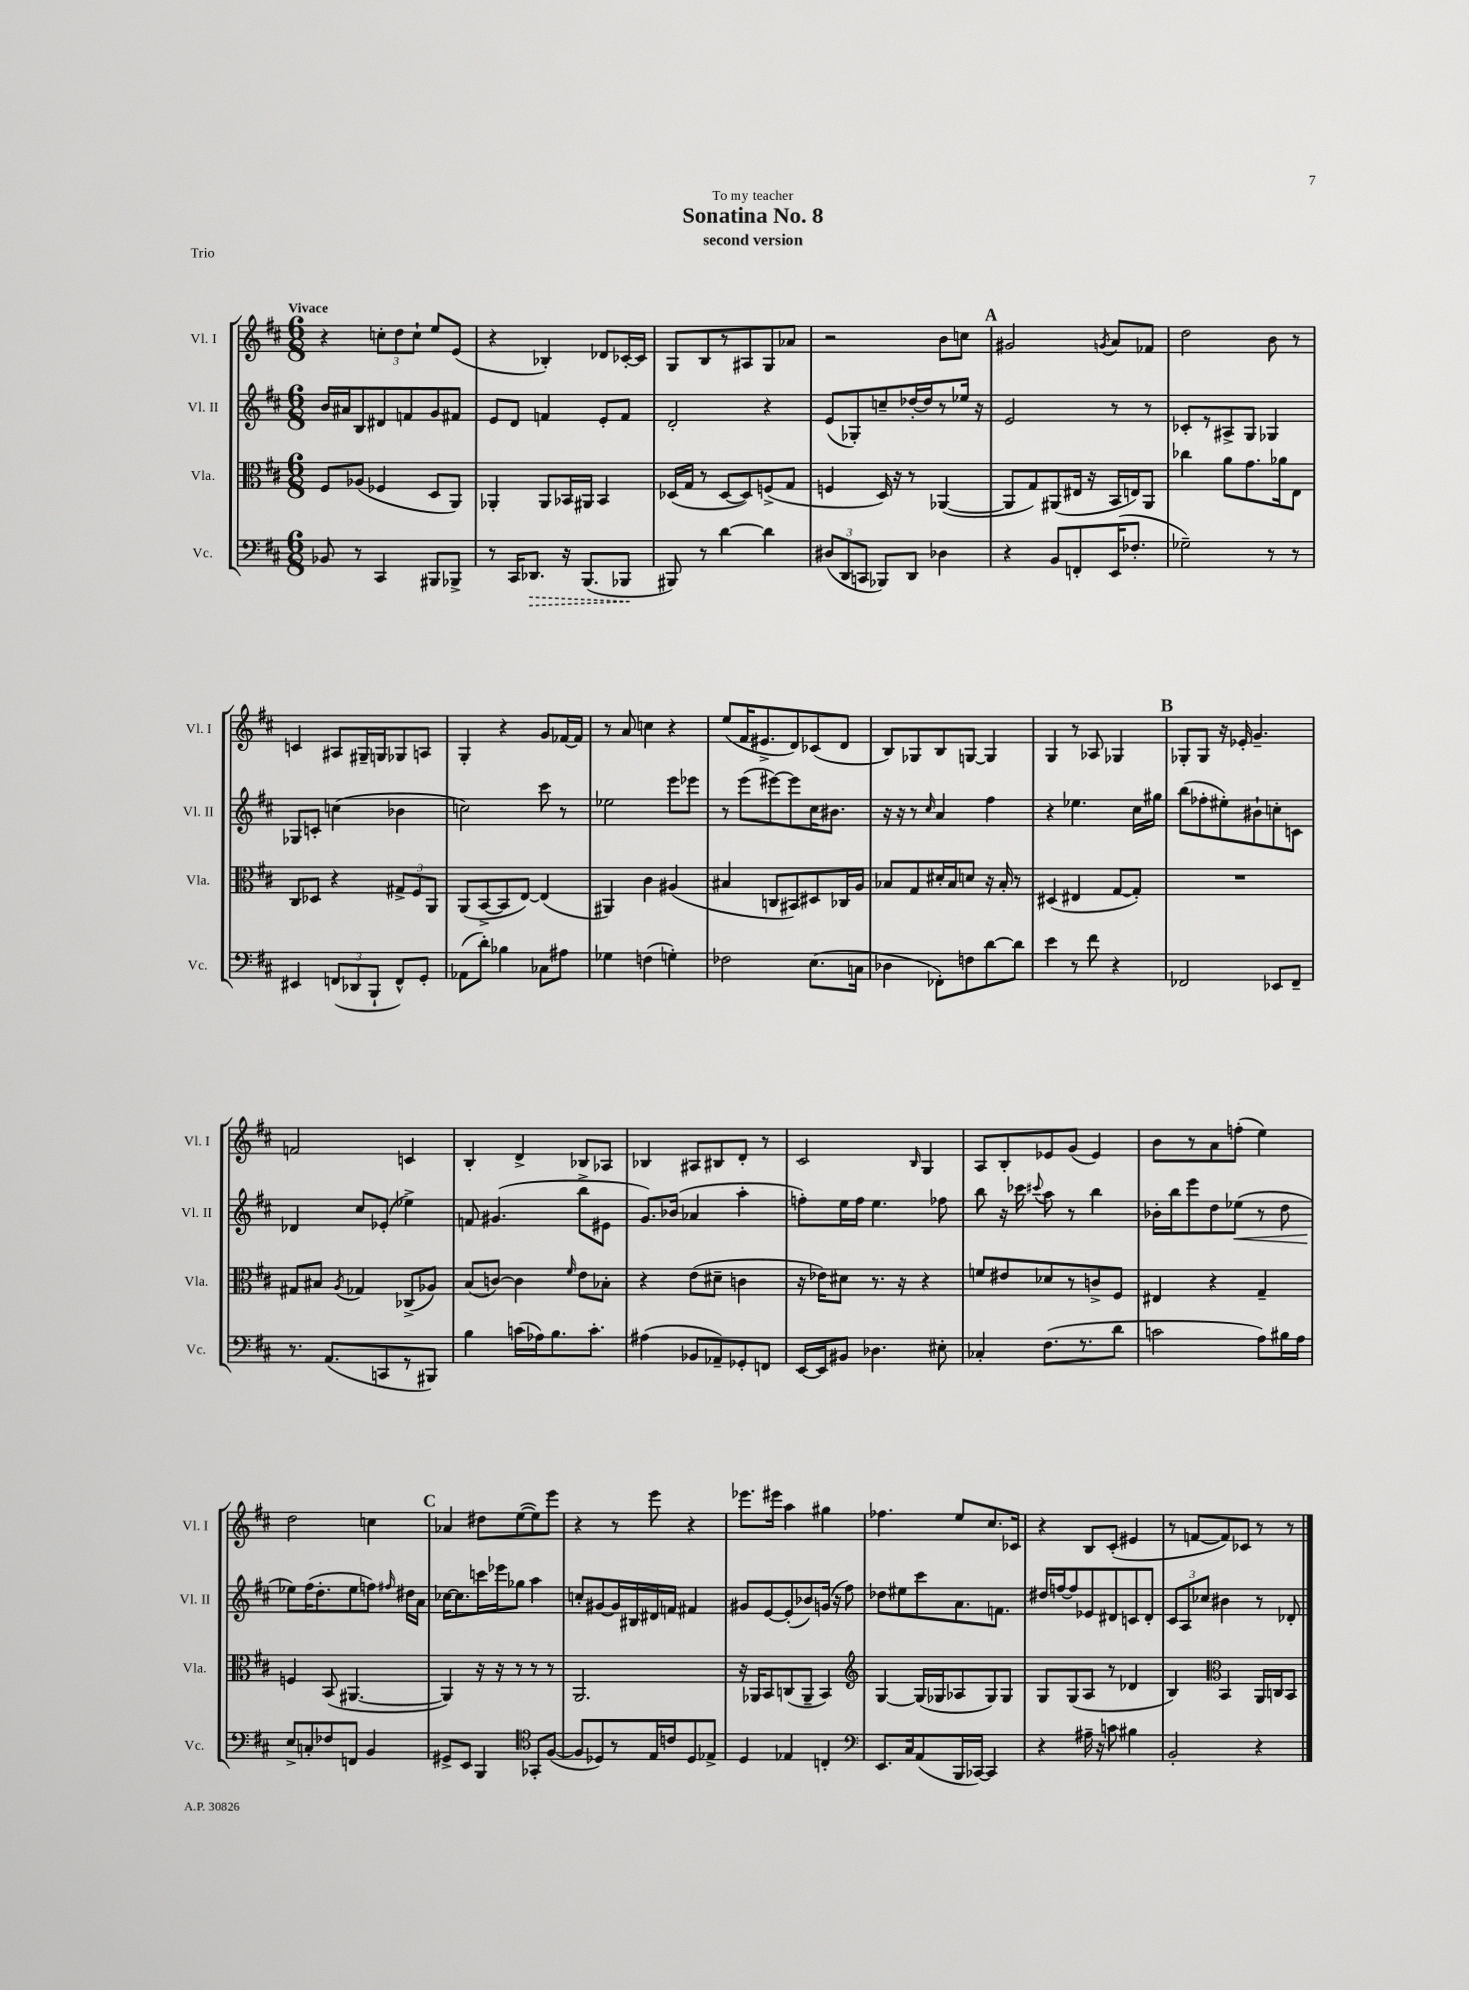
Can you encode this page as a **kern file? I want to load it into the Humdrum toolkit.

**kern	**kern	**kern	**kern
*staff4	*staff3	*staff2	*staff1
*clefF4	*clefC3	*clefG2	*clefG2
*k[f#c#]	*k[f#c#]	*k[f#c#]	*k[f#c#]
*M6/8	*M6/8	*M6/8	*M6/8
8BB-/	8F#/L	16b/LL	4r
.	.	16a#/J	.
8r	(8A-/J	8B/	.
4CC#/	4F-/	8d#/	12cc'\L
.	.	.	12dd\
.	.	8f/	.
.	.	.	12cc`\J
8BBB#/L	8D/L	8g/	8ee/L
8BBB-^/J	8AA/J)	8f#/J	(8e/J
=	=	=	=
8r	4AA-'/	8e/L	4r
16CC#/LK	.	8d/J	.
8.DD-/J	.	.	.
.	8AA-/L	4f/	4B-'/)
16r	16BB-/L	.	.
(8.BBB/L	16AA#/JJ	.	.
.	4BB-/	8e'/L	8d-/L
8BBB-/J	.	8f/J	[16c-'/L
.	.	.	16c-/]JJ
=	=	=	=
8BBB#/)	(16D-/LL	2d'/	8G/L
.	16G/JJ	.	.
8r	8r	.	8B/
[4d\	[8D-/L	.	8r
.	8D-/])	.	8A#/
4d\]	(8F^/	4r	8G/
.	8G/J	.	8a-/J
=	=	=	=
(12D#/L	4F/	(8e/L	2r
12DD/	.	.	.
.	.	8G-'/)	.
12CC/J	.	.	.
8BBB-/L)	16D/)	8cc~/	.
.	16r	.	.
8DD/J	8r	[16dd-'/L	.
.	.	16dd-/]J	.
4D-\	([4AA-/	8r	8b\L
.	.	16ee-/Jk	8cc\J
.	.	16r	.
=	=	=	=
4r	8AA-/]L	2e/	2g#/
.	8G/)	.	.
8BB/L	(8AA#/	.	.
8FF'/	16E#/Jk	.	.
.	16r	.	.
.	.	.	8qg/
(16EE/K	16BB/LL	8r	8a/L
8.F-'/J	16E/J)	.	.
.	8AA#/J	8r	8f-/J
=	=	=	=
2G-~\)	4cc-\	8c-'/L	2dd\
.	.	8r	.
.	8a\L	8A#^/	.
.	8.g\	8G/J	.
8r	.	4G-/	8b\
.	16a-\k	.	.
8r	8E\J	.	8r
=	=	=	=
4EE#/	8C#/L	8G-/L	4c/
.	8D-/J	8c'/J	.
(12FF/L	4r	(4cc\	8A#/L
12DD-/	.	.	.
.	.	.	16G#~/L
12BBB`/J	.	.	.
.	.	.	16G/J
8FF^^/L)	12G#^/L	4b-\	8G-/
.	12F#/	.	.
8GG'/J	.	.	8A/J
.	12AA/J	.	.
=	=	=	=
(8AA-\L	(8AA/L	2cc\)	4G'/
8d'\J)	[8BB^/	.	.
4B-\	8BB/]	.	4r
.	[8E/J)	.	.
8C-\L	(4E/]	8ccc#\	8g/L
8A#\J	.	8r	[16f-/L
.	.	.	16f-/]JJ
=	=	=	=
4G-\	4AA#/)	2ee-\	8r
.	.	.	8a/
(4F\	4c#\	.	4cc\
4G'\)	(4A#/	8eee\L	4r
.	.	8eee-\J	.
=	=	=	=
2F-\	4B#/	8r	(8ee/L
.	.	(8eee\L	16f#/K
.	.	.	8.e#^/
.	8C/L	[8eee#\)	.
.	8BB#/)	8eee#\]	8d/)
(8.E\L	8D#/	16cc#\K	(8c-/
.	.	8.b#\J	.
.	16C-/L	.	8d/J
16C\Jk	16A/JJ	.	.
=	=	=	=
4D-\	8B-/L	16r	8B/L)
.	.	16r	.
.	8G/	8r	8G-/
.	.	16qqcc#/	.
8FF-'\L)	16d#'/L	4a/	8B/
.	16B-/J	.	.
8F\	8d/J	.	[8G/J
[8d\	16r	4ff#\	4G/]
.	16B-'/	.	.
8d\]J	8r	.	.
=	=	=	=
4e\	(4D#/	4r	4G/
8r	4E#/	4.ee-\	8r
8f#\	.	.	8A-/
4r	[8G/L	.	4G-/
.	8G'/]J)	16cc#\LL	.
.	.	16gg#\JJ	.
=	=	=	=
2FF-/	2.r	(8bb\L	8G-'/L
.	.	8ff-'\	8G-/J
.	.	8ee#'\)	16r
.	.	.	16e-'/
.	.	8b#`\	4.g~/
8EE-/L	.	8cc'\	.
8FF-~/J	.	8c\J	.
=	=	=	=
8.r	8G#/L	4d-/	2f/
.	8B#/J	.	.
(8.AA/L	.	.	.
.	8qA/	.	.
.	4G-/	8cc#/L	.
8CC/	.	(8e-'/J	.
8r	(8C-^/L	4ee-^\)	4c/
8BBB#/J)	8A-/J)	.	.
=	=	=	=
4B\	(8B/L	8f/	4B'/
.	[8c/J)	(4.g#/	.
(16c\LL	4c\]	.	4d^/
16A-\J)	.	.	.
8.B\	.	.	.
.	16qqf#/	.	.
.	8e\L	8bb^\L	8B-/L
8.c'\J	.	.	.
.	8B-'\J	8e#\J	8A-/J
=	=	=	=
(4A#\	4r	8.g/L)	4B-/
.	.	(16b-/Jk	.
8BB-/L	(8e\L	4a-/	8A#/L
8AA-~/)	8d#~\J	.	8B#/
8GG-'/	4c\	4aa'\	8d'/J
8FF/J	.	.	8r
=	=	=	=
[16EE/LL	16r	8ff'\L)	2c#/
16EE/]J	16e-\LK)	.	.
8BB#/J	8d#\J	16ee\L	.
.	.	16ff\JJ	.
4.D-\	8.r	4.ee\	.
.	16r	.	.
.	.	.	16qqB/
.	4r	.	4G/
8E#'\	.	8ff-\	.
=	=	=	=
4C-'/	8f/L	8bb\	8A/L
.	8e#/	16r	8B'/
.	.	16ccc-\	.
.	.	8qqccc#/	.
(8.F#\L	8d-/	8aa\	8e-/
.	8r	8r	(8g/J
8.r	.	.	.
.	8c^/	4bb\	4e-/)
8d\J	8F#/J	.	.
=	=	=	=
2c\	4E#/	16b-'\LL	8b\L
.	.	16bb\J	.
.	.	8eee\	8r
.	4r	8dd\	8a\
.	.	(8ee-\J	(8ff'\J
8A\L)	4G~/	8r	4ee\)
16B#\L	.	8dd\	.
16A\JJ	.	.	.
=	=	=	=
8E^/L	4F/	8ee-\L)	2dd\
8C'/	.	(16ff#\K	.
.	.	8.dd'\	.
8F-/	(8BB/	.	.
8FF/J	[4.AA#/	8ee-\	.
4BB/	.	8ff\J)	4cc\
.	.	16qqff#/	.
.	.	16dd#\LL	.
.	.	16a\JJ	.
=	=	=	=
8GG#^/L	4AA#/])	[16cc-\LK	4a-/
.	.	8.cc-\]	.
8EE/J	.	.	.
4BBB/	16r	16ccc\L	8dd#\L
.	16r	16eee-\J	.
.	8r	8gg-\J	([8ee\
*clefC4	*	*	*
8GG-'/L	8r	4aa\	8ee\])
([8F#/J	8r	.	8eee\J
=	=	=	=
8F#/]L	2.AA/	8cc'/L	4r
8D-/)	.	[8g#/	.
8r	.	16g#/]L	8r
.	.	16B#/	.
16E/L	.	16d#/	8eee\
16c/J	.	16f/JJ	.
8D-/	.	4f#/	4r
8E-^/J	.	.	.
=	=	=	=
4D/	16r	8g#/L	8.eee-\L
.	16AA-/LK	.	.
.	8BB/	[8e/	.
.	.	.	16eee#\Jk
4E-/	(8C/	(8e'/]	4aa\
.	8AA-~/J	8b-/)	.
4C'/	4BB/)	(16g/Jk	4gg#\
.	.	16r	.
.	.	8ff#\)	.
=	=	=	=
*clefF4	*clefG2	*	*
8.EE/L	[4G/	8dd-\L	4.ff-\
.	.	8ee#\	.
16C#/k	.	.	.
(8AA/	(16G/]LL	8ccc#\	.
.	16G-/J	.	.
16BBB/L	8A-/	8.a\	8ee/L
[16CC-/JJ)	.	.	.
4CC-/]	8G-/)	.	8.cc#/
.	.	8.f\J	.
.	8G-/J	.	.
.	.	.	16c-/Jk
=	=	=	=
4r	8G/L	16dd#/LL	4r
.	.	[16ff/J	.
.	(8G/	8ff/]	.
16A#~\	8A/J	8e-/	8B/L
16r	.	.	.
8c\	8r	8d#/	(8c#'/J
4B#\	4d-/	8c/	4e#/
.	.	8d#'/J	.
=	=	=	=
2BB'/	4B/)	12c#/L	8r
.	.	12A/	.
.	.	.	[8f/L
.	.	12cc-/J	.
*	*clefC3	*	*
.	4BB/	4b#\	8f/])
.	.	.	8c-/J
4r	16AA/LL	8r	8r
.	16C/J	.	.
.	8BB/J	8d-'/	8r
==	==	==	==
*-	*-	*-	*-
